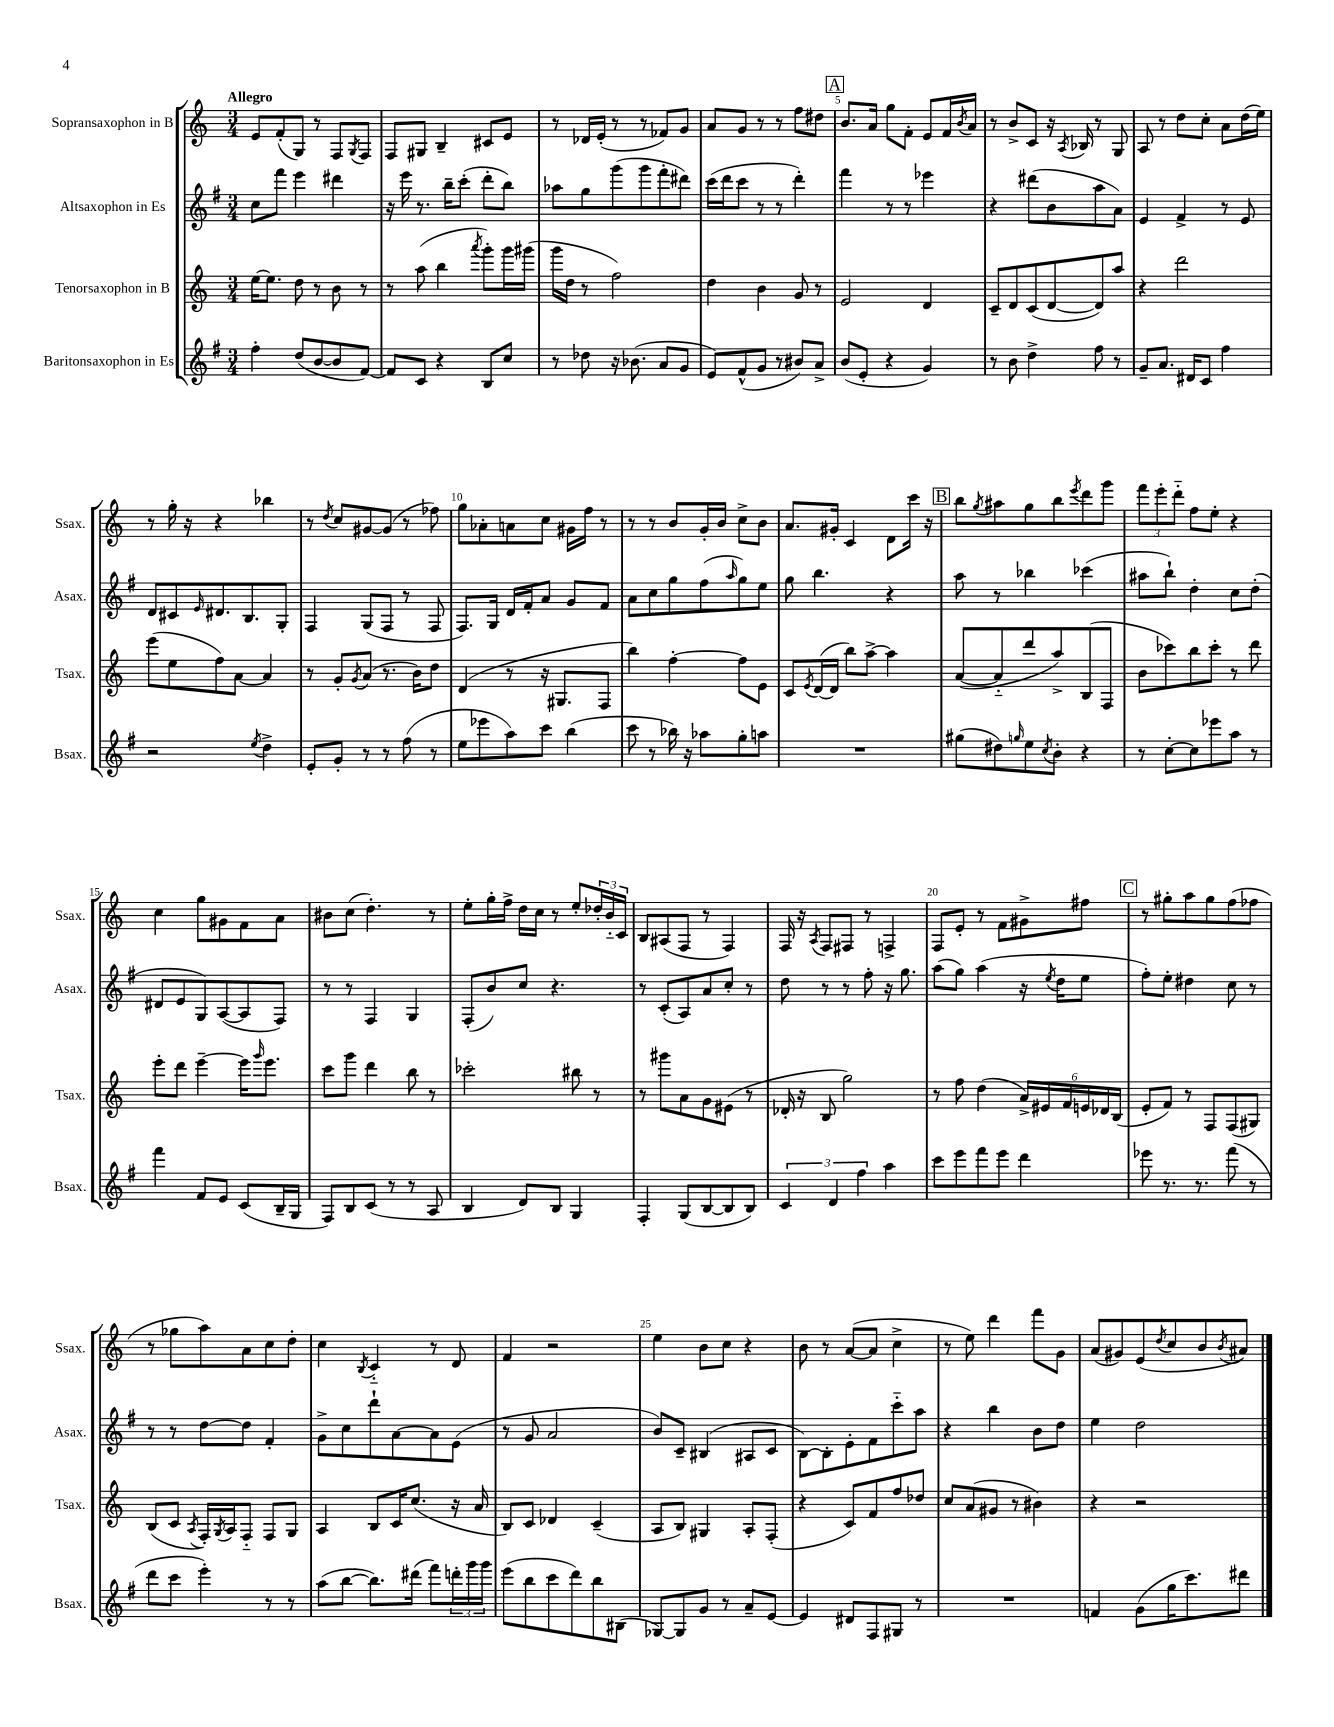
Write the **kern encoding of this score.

**kern	**kern	**kern	**kern
*staff4	*staff3	*staff2	*staff1
*clefG2	*clefG2	*clefG2	*clefG2
*k[f#]	*k[]	*k[f#]	*k[]
*M3/4	*M3/4	*M3/4	*M3/4
4ff#'	[16ee	8cc	8e
.	8.ee]	.	.
.	.	8fff#	(8f'
(8dd	8dd	4eee	8G)
[8b	8r	.	8r
8b]	8b	4ddd#	8F
.	.	.	8qG
[8f#)	8r	.	8F
=	=	=	=
8f#]	8r	16r	8F
.	.	16eee	.
8c	(8aa	8.r	8G#
4r	4bb	.	4B~
.	.	16bb~	.
.	.	(8ccc'	.
.	8qaaa	.	.
8B	8ggg')	8ddd'	8c#
8cc	16ggg	8bb)	8e
.	(16ggg#	.	.
=	=	=	=
8r	16ggg	8aa-	8r
.	16dd	.	.
8dd-	8r	8gg	16d-
.	.	.	(16e'
16r	2ff)	(8ggg	8r
(8.b-	.	.	.
.	.	8ggg	8r
8a	.	8fff#'	8f-)
8g	.	8ddd#)	8g
=	=	=	=
8e)	4dd	(16ccc	8a
.	.	16ddd	.
(8f#^^	.	8ccc	8g
8g	4b	8r	8r
8r	.	8r	8r
8b#)	8g	4ddd')	8ff
8a^	8r	.	8dd#
=	=	=	=
(8b	2e	4fff#	8.b
8e'	.	.	.
.	.	.	16a
4r	.	8r	8gg
.	.	8r	8f'
4g)	4d	4eee-	8e
.	.	.	16f
.	.	.	8qb
.	.	.	16a
=	=	=	=
8r	8c~	4r	8r
8b	8d	.	8b^
4dd^	(8c	(8ddd#	8c
.	[8d	8b	16r
.	.	.	8qA
.	.	.	16B-
8ff#	8d])	8aa	8r
8r	8aa	8a)	8G
=	=	=	=
8g~	4r	4e	8A
8.a	.	.	8r
.	2ddd	4f#^	8dd
16d#	.	.	.
8c	.	.	8cc'
4ff#	.	8r	8a
.	.	8e	(16dd
.	.	.	16ee)
=	=	=	=
2r	(8eee	8d	8r
.	8ee	8c#	16gg'
.	.	.	16r
.	.	16qqe	.
.	8ff)	8.d#	4r
.	[8a	.	.
.	.	8.B	.
8qee	.	.	.
4dd^	4a]	.	4bb-
.	.	8G'	.
=	=	=	=
8e'	8r	4F#	8r
.	.	.	8qdd
8g'	8g'	.	8cc
.	8qg	.	.
8r	(8a	(8G	[8g#
8r	8.r	8F#	(8g#]
(8ff#	.	8r	8r
.	16b)	.	.
8r	8dd	8F#	8ff-)
=	=	=	=
8ee	(4d	8.F#)	8gg
8eee-	.	.	8a-'
.	.	16G	.
8aa)	8r	16d	8a
.	.	16f#'	.
8ccc	16r	8a	8cc
.	8.G#	.	.
(4bb	.	8g	16g#
.	.	.	16ff
.	8F	8f#	8r
=	=	=	=
8ccc	4bb)	8a	8r
8r	.	8cc	8r
16bb-)	[4ff'	8gg	8b
16r	.	.	.
8aa-	.	(8ff#	16g'
.	.	.	16b
.	.	16qqaa	.
8gg'	8ff]	8gg)	8cc^
8aa	8e	8ee	8b
=	=	=	=
2.r	8c	8gg	8.a
.	8qe	.	.
.	([16d	4.bb	.
.	16d]	.	16g#'
.	8bb)	.	4c
.	[8aa^	.	.
.	4aa]	4r	8d
.	.	.	16ccc
.	.	.	16r
=	=	=	=
(8gg#	([8a	8aa	8bb
.	.	.	8qgg
8dd#)	8a'~]	8r	8aa#
16qqgg	.	.	.
8ee	8ddd	4bb-	8gg
8qcc	.	.	.
8b'	8aa^)	.	8bb
.	.	.	8qeee
4r	(8B	(4ccc-	8ddd
.	8F	.	8ggg
=	=	=	=
8r	8b	8aa#	12fff
.	.	.	12eee'
[8cc'	8ccc-)	8bb`)	.
.	.	.	12ddd'~
8cc]	8bb	4dd'	8ff
8eee-	8ccc-'	.	8ee'
8aa	8r	8cc	4r
8r	8ddd	(8dd'	.
=	=	=	=
4fff#	8eee'	8d#	4cc
.	8ddd	8e	.
8f#	[4eee~	8G)	8gg
8e	.	([8A	8g#
(8c	16eee]	8A]	8f
.	16qqggg	.	.
.	8.eee	.	.
16B~	.	8F#)	8a
16G	.	.	.
=	=	=	=
8F#)	8ccc	8r	8b#
8B	8ggg	8r	(8cc
(8c	4ddd	4F#	4.dd')
8r	.	.	.
8r	8bb	4G	.
8A	8r	.	8r
=	=	=	=
4B	2ccc-'	(8F#'	8ee'
.	.	8b)	16gg'
.	.	.	16ff^
8d)	.	8cc	16dd
.	.	.	16cc
8B	.	4.r	8r
4G	8bb#	.	8ee'
.	8r	.	24dd-'
.	.	.	24b'~
.	.	.	24c
=	=	=	=
4F#'	8r	8r	8B
.	8ggg#	(8c'	(8A#
(8G	8a	8A)	8F
[8B	8g	8a	8r
8B]	(8e#	8cc'	4F)
8B)	8r	8r	.
=	=	=	=
6c	16d-'	8dd	16F
.	16r	.	16r
.	.	.	8qA
.	8B	8r	8F
6d	.	.	.
.	2gg)	8r	8F#
6ff#	.	.	.
.	.	8ff#'	8r
4aa	.	16r	4F^
.	.	8.gg	.
=	=	=	=
8ccc	8r	(8aa	8F
8eee	8ff	8gg)	8e'
8fff#	(4dd	(4aa	8r
8eee	.	.	8f
4ddd	24a^)	16r	8g#^
.	24e#	.	.
.	.	8qee	.
.	.	16dd	.
.	24f	.	.
.	24e	8ee	8ff#
.	24d-	.	.
.	(24B	.	.
=	=	=	=
8eee-	8e'	8ff#')	8r
8.r	8f)	8ee'	8gg#'
.	8r	4dd#	8aa
8.r	.	.	.
.	8F	.	8gg#
(8fff#	(8F	8cc	(8ff
8r	8G#)	8r	8ff-
=	=	=	=
8ddd	(8B	8r	8r
8ccc	8c	8r	8gg-
.	8qA	.	.
4eee')	16F')	[8dd	8aa)
.	8qG	.	.
.	16A	.	.
.	8F'~	8dd]	8a
8r	8F	4f#'	8cc
8r	8G	.	8dd'
=	=	=	=
(8aa	4A	8g^	4cc
[8bb	.	8cc	.
.	.	.	8qB
8.bb])	8B	8ddd`	4c'~
.	16c	[8a	.
(16ddd#	(8.cc	.	.
8fff#)	.	8a]	8r
24ddd'	16r	(8e	8d
24ggg	.	.	.
.	16a	.	.
24ggg	.	.	.
=	=	=	=
(8eee	8B)	8r	4f
8bb	8c	8g	.
8ccc	4d-	2a	2r
8ddd)	.	.	.
8bb	(4c~	.	.
(8B#	.	.	.
=	=	=	=
[8G-)	8A	8b)	4ee
8G-]	8B)	8c~	.
8g	4G#	(4B#	8b
8r	.	.	8cc
8a~	8A'	8A#	4r
[8e	(8F'	8c	.
=	=	=	=
4e]	4r	[8B)	8b
.	.	8B']	8r
8d#	8c)	8e'	([8a
8F#	8f	8f#	8a]
8G#	8ff	8ccc'~	4cc^
8r	8dd-	8aa	.
=	=	=	=
2.r	8cc	4r	8r
.	(8a	.	8ee)
.	8g#	4bb	4ddd
.	8r	.	.
.	4b#)	8b	8fff
.	.	8dd	8g
=	=	=	=
4f	4r	4ee	(8a
.	.	.	8g#)
(8g	2r	2dd	(8e
.	.	.	8qdd
16gg	.	.	8cc
8.ccc)	.	.	.
.	.	.	8b
.	.	.	8qb
8ddd#	.	.	8a#)
==	==	==	==
*-	*-	*-	*-
